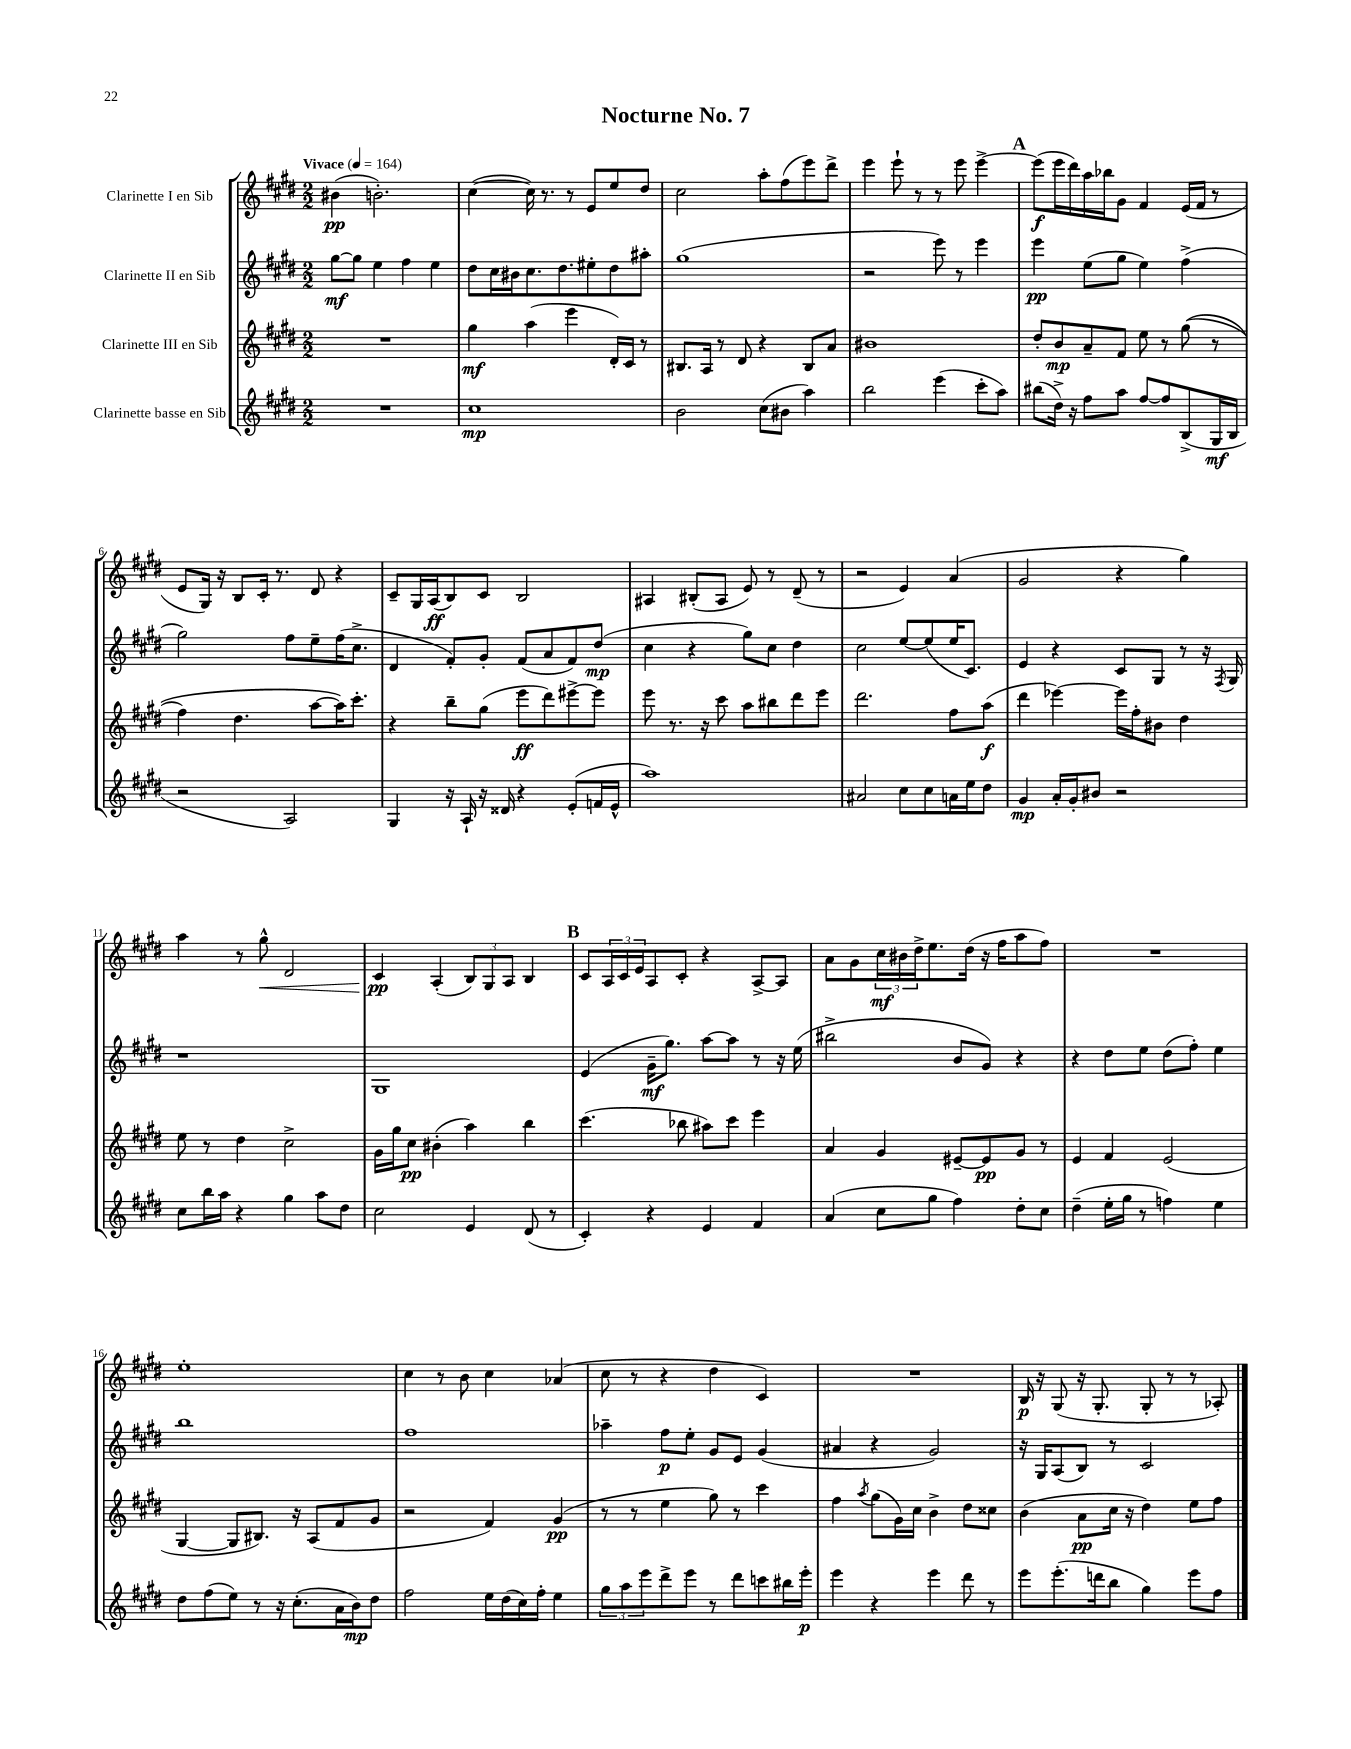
\header { title = "Nocturne No. 7" }
<<
\new StaffGroup <<
\new Staff = "s0" \with { instrumentName = "Clarinette I en Sib" } {
    \clef treble \key e \major \numericTimeSignature \time 2/2 \tempo "Vivace" 4 = 164
    bis'4\pp( b'2.-.) |
    cis''4~( cis''16) r8. r8 e'8 e''8 dis''8 |
    cis''2 a''8-. fis''8( e'''8) dis'''8-> |
    e'''4 e'''8-! r8 r8 e'''8 e'''4~-> |
    \mark \markup { \bold "A" } e'''8\f( e'''16 dis'''16) a''16 bes''16 gis'8 fis'4 e'16( fis'16 r8 |
    e'8 gis16) r16 b8 cis'16-. r8. dis'8 r4 |
    cis'8-- gis16 a16\ff( b8) cis'8 b2 |
    ais4 bis8-.( ais8 e'8) r8 dis'8--( r8 |
    r2 e'4) a'4( |
    gis'2 r4 gis''4) |
    a''4 r8 gis''8-^\< dis'2 |
    cis'4\pp\! a4-.( \tuplet 3/2 { b8) gis8 a8 } b4 |
    \mark \markup { \bold "B" } cis'8 \tuplet 3/2 { a16 cis'16 e'16 } a8 cis'8-. r4 a8~-> a8 |
    a'8 gis'8 \tuplet 3/2 { cis''16\mf bis'16 dis''16-> } e''8. dis''16( r16 fis''16 a''8 fis''8) |
    R1 |
    e''1-. |
    cis''4 r8 b'8 cis''4 aes'4( |
    cis''8 r8 r4 dis''4 cis'4) |
    R1 |
    b16\p r16 gis8( r16 gis8.-. gis8-. r8 r8 aes8-.) \bar "|." |
}
\new Staff = "s1" \with { instrumentName = "Clarinette II en Sib" } {
    \clef treble \key e \major \numericTimeSignature \time 2/2
    gis''8~\mf gis''8 e''4 fis''4 e''4 |
    dis''8 cis''16 bis'16 cis''8. dis''8. eis''8-. dis''8 ais''8-. |
    gis''1( |
    r2 e'''8) r8 e'''4 |
    \mark \markup { \bold "A" } e'''4\pp e''8( gis''8 e''4) fis''4->( |
    gis''2) fis''8 e''8-- fis''16( cis''8.-> |
    dis'4 fis'8-.) gis'8-. fis'8( a'8 fis'8) dis''8\mp( |
    cis''4 r4 gis''8) cis''8 dis''4 |
    cis''2 e''8~ e''8( e''16 cis'8.) |
    e'4 r4 cis'8 gis8 r8 r16 \acciaccatura { fis8 } gis16 |
    r1 |
    gis1 |
    \mark \markup { \bold "B" } e'4( gis'16--\mf gis''8.) a''8~ a''8 r8 r16 e''16( |
    bis''2-> b'8 gis'8) r4 |
    r4 dis''8 e''8 dis''8( fis''8-.) e''4 |
    b''1 |
    fis''1 |
    aes''4-- fis''8\p e''8-. gis'8 e'8 gis'4( |
    ais'4 r4 gis'2) |
    r16 gis16 a8( b8) r8 cis'2 \bar "|." |
}
\new Staff = "s2" \with { instrumentName = "Clarinette III en Sib" } {
    \clef treble \key e \major \numericTimeSignature \time 2/2
    R1 |
    gis''4\mf a''4( e'''4 dis'16-.) cis'16 r8 |
    bis8. a16 r8 dis'8 r4 bis8 a'8 |
    bis'1 |
    \mark \markup { \bold "A" } dis''8-. b'8\mp a'8-- fis'8 e''8 r8 gis''8(\( r8 |
    fis''4) dis''4. a''8~ a''16\) cis'''8.-. |
    r4 b''8-- gis''8( e'''8\ff dis'''8) eis'''8~-> eis'''8 |
    e'''8 r8. r16 cis'''8 a''8 bis''8 dis'''8 e'''8 |
    dis'''2. fis''8 a''8\f( |
    dis'''4 ees'''4~) ees'''16 fis''16-. bis'8 dis''4 |
    e''8 r8 dis''4 cis''2-> |
    gis'16 gis''16 cis''8\pp bis'4-.( a''4) b''4 |
    \mark \markup { \bold "B" } cis'''4.( bes''8 ais''8) cis'''8 e'''4 |
    a'4 gis'4 eis'8~-- eis'8\pp gis'8 r8 |
    e'4 fis'4 e'2( |
    gis4~ gis8 bis8.) r16 a8( fis'8 gis'8 |
    r2 fis'4) gis'4\pp( |
    r8 r8 e''4 gis''8) r8 cis'''4 |
    fis''4 \acciaccatura { a''8 } gis''8( gis'16) cis''16 b'4-> dis''8 cisis''8 |
    b'4( a'8\pp cis''16 r16 dis''4) e''8 fis''8 \bar "|." |
}
\new Staff = "s3" \with { instrumentName = "Clarinette basse en Sib" } {
    \clef treble \key e \major \numericTimeSignature \time 2/2
    R1 |
    cis''1\mp |
    b'2 cis''8( bis'8 a''4) |
    b''2 e'''4( cis'''8-. a''8) |
    \mark \markup { \bold "A" } bis''8( dis''16->) r16 fis''8 a''8 fis''8~ fis''8 b8->( gis16\mf b16 |
    r2 a2) |
    gis4 r16 a16-! r16 disis'16 r4 e'8-.( f'16 e'16-^ |
    a''1) |
    ais'2 cis''8 cis''8 a'16 e''16 dis''8 |
    gis'4\mp a'16-. gis'16-. bis'8 r2 |
    cis''8 b''16 a''16 r4 gis''4 a''8 dis''8 |
    cis''2 e'4 dis'8( r8 |
    \mark \markup { \bold "B" } cis'4-.) r4 e'4 fis'4 |
    a'4( cis''8 gis''8 fis''4) dis''8-. cis''8 |
    dis''4--( e''16-. gis''16 r8 f''4) e''4 |
    dis''8 fis''8( e''8) r8 r16 cis''8.-.( a'16 b'16\mp) dis''8 |
    fis''2 e''16 dis''16( cis''16) fis''16-. e''4 |
    \tuplet 3/2 { gis''8 a''8 e'''8 } dis'''8-> e'''8 r8 dis'''8 c'''8 bis''16 e'''16-.\p |
    e'''4 r4 e'''4 dis'''8 r8 |
    e'''8 e'''8.-.( d'''16 b''8 gis''4) e'''8 fis''8 \bar "|." |
}
>>
>>
